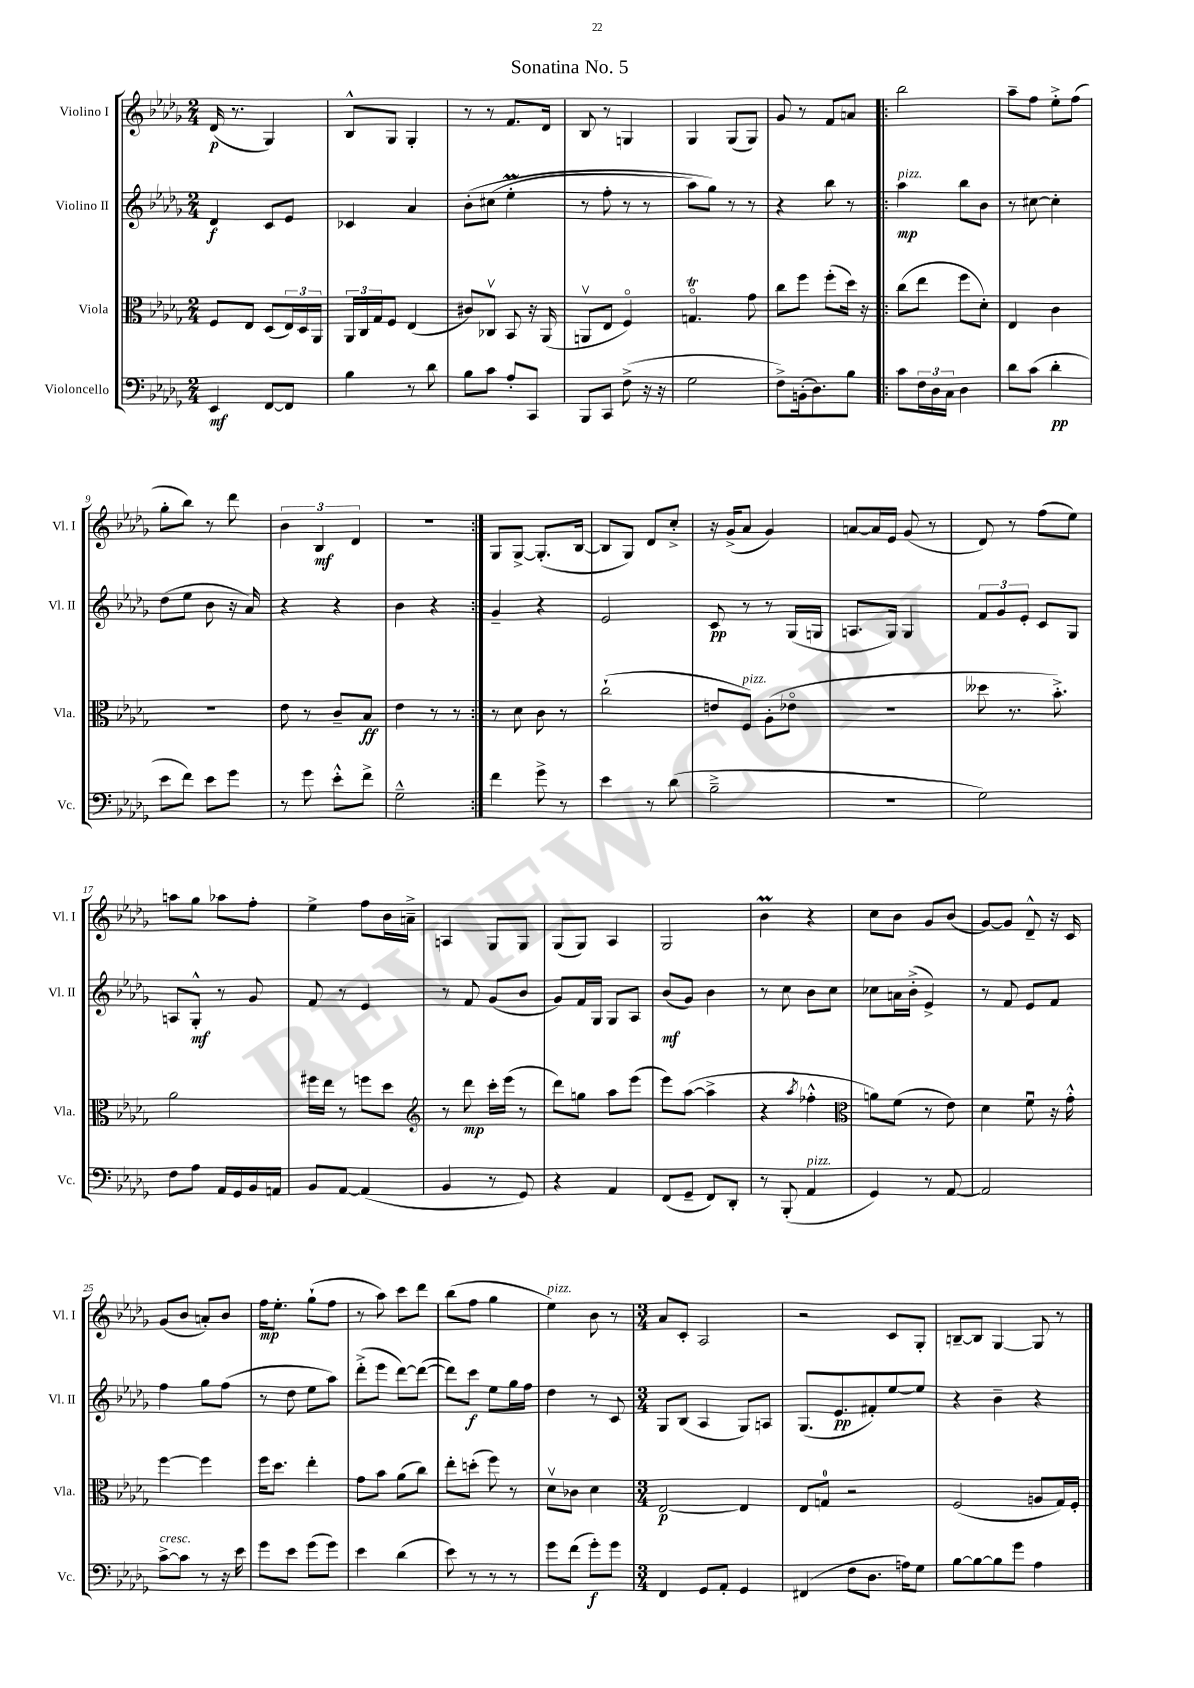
\header { title = "Sonatina No. 5" }
<<
\new StaffGroup <<
\new Staff = "s0" \with { instrumentName = "Violino I" shortInstrumentName = "Vl. I" } {
    \clef treble \key des \major \numericTimeSignature \time 2/4
    des'16\p( r8. ges4) |
    bes8-^ ges8 ges4-. |
    r8 r8 f'8. des'16 |
    bes8 r8 g4 |
    ges4 ges8( ges8) |
    ges'8 r8 f'8 a'8 |
    \repeat volta 2 { bes''2 |
    aes''8-- f''8 ees''8-.-> f''8( |
    ges''8-. bes''8) r8 des'''8 |
    \tuplet 3/2 { bes'4 bes4\mf des'4 } |
    R2 | }
    ges8 ges8~-> ges8.-.( bes16~ |
    bes8 ges8) des'8 c''8-.-> |
    r16 ges'16->( aes'8 ges'4) |
    a'8~ a'16 ees'16 ges'8( r8 |
    des'8) r8 f''8( ees''8) |
    a''8 ges''8 aes''8 f''8-. |
    ees''4-> f''8 bes'16 a'16---> |
    a4 ges8 ges8 |
    ges8( ges8) aes4 |
    ges2 |
    bes'4\prall r4 |
    c''8 bes'8 ges'8 bes'8( |
    ges'8~) ges'8 des'8---^ r16 c'16 |
    ges'8( bes'8 a'8-.) bes'8 |
    f''16\mp ees''8.-. ges''8-!( f''8 |
    r8 aes''8) c'''8 des'''8 |
    bes''8( f''8 ges''4 |
    ees''4^\markup { \italic "pizz." }) bes'8 r8 |
    \numericTimeSignature \time 3/4 aes'8 c'8-. aes2 |
    r2 c'8 ges8-. |
    b8~-- b8 ges4~ ges8 r8 \bar "|." |
}
\new Staff = "s1" \with { instrumentName = "Violino II" shortInstrumentName = "Vl. II" } {
    \clef treble \key des \major \numericTimeSignature \time 2/4
    des'4\f c'8 ees'8 |
    ces'4 aes'4 |
    bes'8-.\( cis''8( ees''4-.\prall |
    r8 f''8-. r8 r8 |
    aes''8) ges''8\) r8 r8 |
    r4 bes''8 r8 |
    \repeat volta 2 { aes''4\mp^\markup { \italic "pizz." } bes''8 bes'8 |
    r8 cis''8~ cis''4-. |
    des''8( ees''8 bes'8 r16 aes'16) |
    r4 r4 |
    bes'4 r4 | }
    ges'4-- r4 |
    ees'2 |
    c'8\pp r8 r8 ges16( g16 |
    a8. ges16) ges4 |
    \tuplet 3/2 { f'8 ges'8 ees'8-. } c'8 ges8 |
    a8 ges8-.-^\mf r8 ges'8 |
    f'8 r8 ees'4 |
    r8 f'8 ges'8( bes'8 |
    ges'8) f'16 ges16 ges8 aes8 |
    bes'8\mf( ges'8) bes'4 |
    r8 c''8 bes'8 c''8 |
    ces''8 a'16 bes'16-.->( ees'4->) |
    r8 f'8 ees'8 f'8 |
    f''4 ges''8 f''8( |
    r8 des''8 ees''8 aes''8) |
    des'''8-.->( ees'''8 des'''8~) des'''8~( |
    des'''8) c'''8\f ees''8 ges''16 f''16 |
    des''4 r8 c'8 |
    \numericTimeSignature \time 3/4 ges8 bes8( aes4 ges8) a8 |
    ges8.( ees'8.\pp fis'8-.) ees''8~ ees''8 |
    r4 bes'4-- r4 \bar "|." |
}
\new Staff = "s2" \with { instrumentName = "Viola" shortInstrumentName = "Vla." } {
    \clef alto \key des \major \numericTimeSignature \time 2/4
    f8 ees8 des8( \tuplet 3/2 { ees16) des16 aes,16 } |
    \tuplet 3/2 { aes,16 c16 ges16 } f8 ees4( |
    cis'8) ces8\upbow bes,8 r16 aes,16( |
    a,8\upbow ees8 f4\flageolet) |
    g4.\flageolet\trill ges'8 |
    c''8 f''8 f''8-.( des''16) r16 |
    \repeat volta 2 { c''8( ees''8 f''8 des'8-.) |
    ees4 c'4 |
    R2 |
    ees'8 r8 c'8-- bes8\ff |
    ees'4 r8 r8 | }
    r8 des'8 c'8 r8 |
    c''2-!( |
    e'8 f8^\markup { \italic "pizz." }) aes8-.( ees'8\flageolet |
    r2 |
    deses''8 r8. bes'8.-.->) |
    aes'2 |
    fis''16 ees''16 r8 f''8 des''8 |
    \clef treble r8 des'''8\mp c'''16-. ees'''16( r8 |
    des'''8) g''8 aes''8 ees'''8( |
    ees'''8) aes''8~( aes''4-> |
    r4 \acciaccatura { aes''8 } fes''4-.-^ |
    \clef alto a'8) f'8( r8 ees'8) |
    des'4 f'8\downbow r16 ges'16-.-^ |
    f''4~ f''4 |
    f''16 des''8. ees''4-. |
    ges'8 bes'8 aes'8( c''8) |
    ees''8-. d''8-.( f''8) r8 |
    des'8\upbow ces'8 des'4 |
    \numericTimeSignature \time 3/4 ees2~\p ees4 |
    ees8 g8-0 r2 |
    f2( a8 ges16) f16-. \bar "|." |
}
\new Staff = "s3" \with { instrumentName = "Violoncello" shortInstrumentName = "Vc." } {
    \clef bass \key des \major \numericTimeSignature \time 2/4
    ees,4\mf f,8~ f,8 |
    bes4 r8 des'8 |
    bes8 c'8 aes8-. c,8 |
    bes,,8 c,8 f8->( r16 r16 |
    ges2 |
    f8->) b,16-.( des8.) bes8 |
    \repeat volta 2 { c'8 \tuplet 3/2 { f16 des16 c16 } des4 |
    des'8 c'8( des'4-.\pp |
    ees'8 f'8) ees'8 ges'8 |
    r8 ges'8 ees'8-.-^ f'8-> |
    ges2---^ | }
    f'4 ges'8-> r8 |
    ees'4 r8 des'8( |
    bes2---> |
    R2 |
    ges2) |
    f8 aes8 aes,16 ges,16 bes,16 a,16 |
    bes,8 aes,8~ aes,4( |
    bes,4 r8 ges,8) |
    r4 aes,4 |
    f,8( ges,8-- f,8) des,8-. |
    r8 bes,,8-.( aes,4^\markup { \italic "pizz." } |
    ges,4) r8 aes,8~ |
    aes,2 |
    c'8~->^\markup { \italic "cresc." } c'8 r8 r16 ees'16 |
    ges'8 ees'8 ges'8( ges'8) |
    ees'4 des'4( |
    ees'8) r8 r8 r8 |
    ges'8 f'8( ges'8-.\f) ges'8 |
    \numericTimeSignature \time 3/4 f,4 ges,8 aes,8-. ges,4 |
    fis,4( f8 des8. a16) ges8 |
    bes8~ bes8~ bes8 ges'8 aes4 \bar "|." |
}
>>
>>
